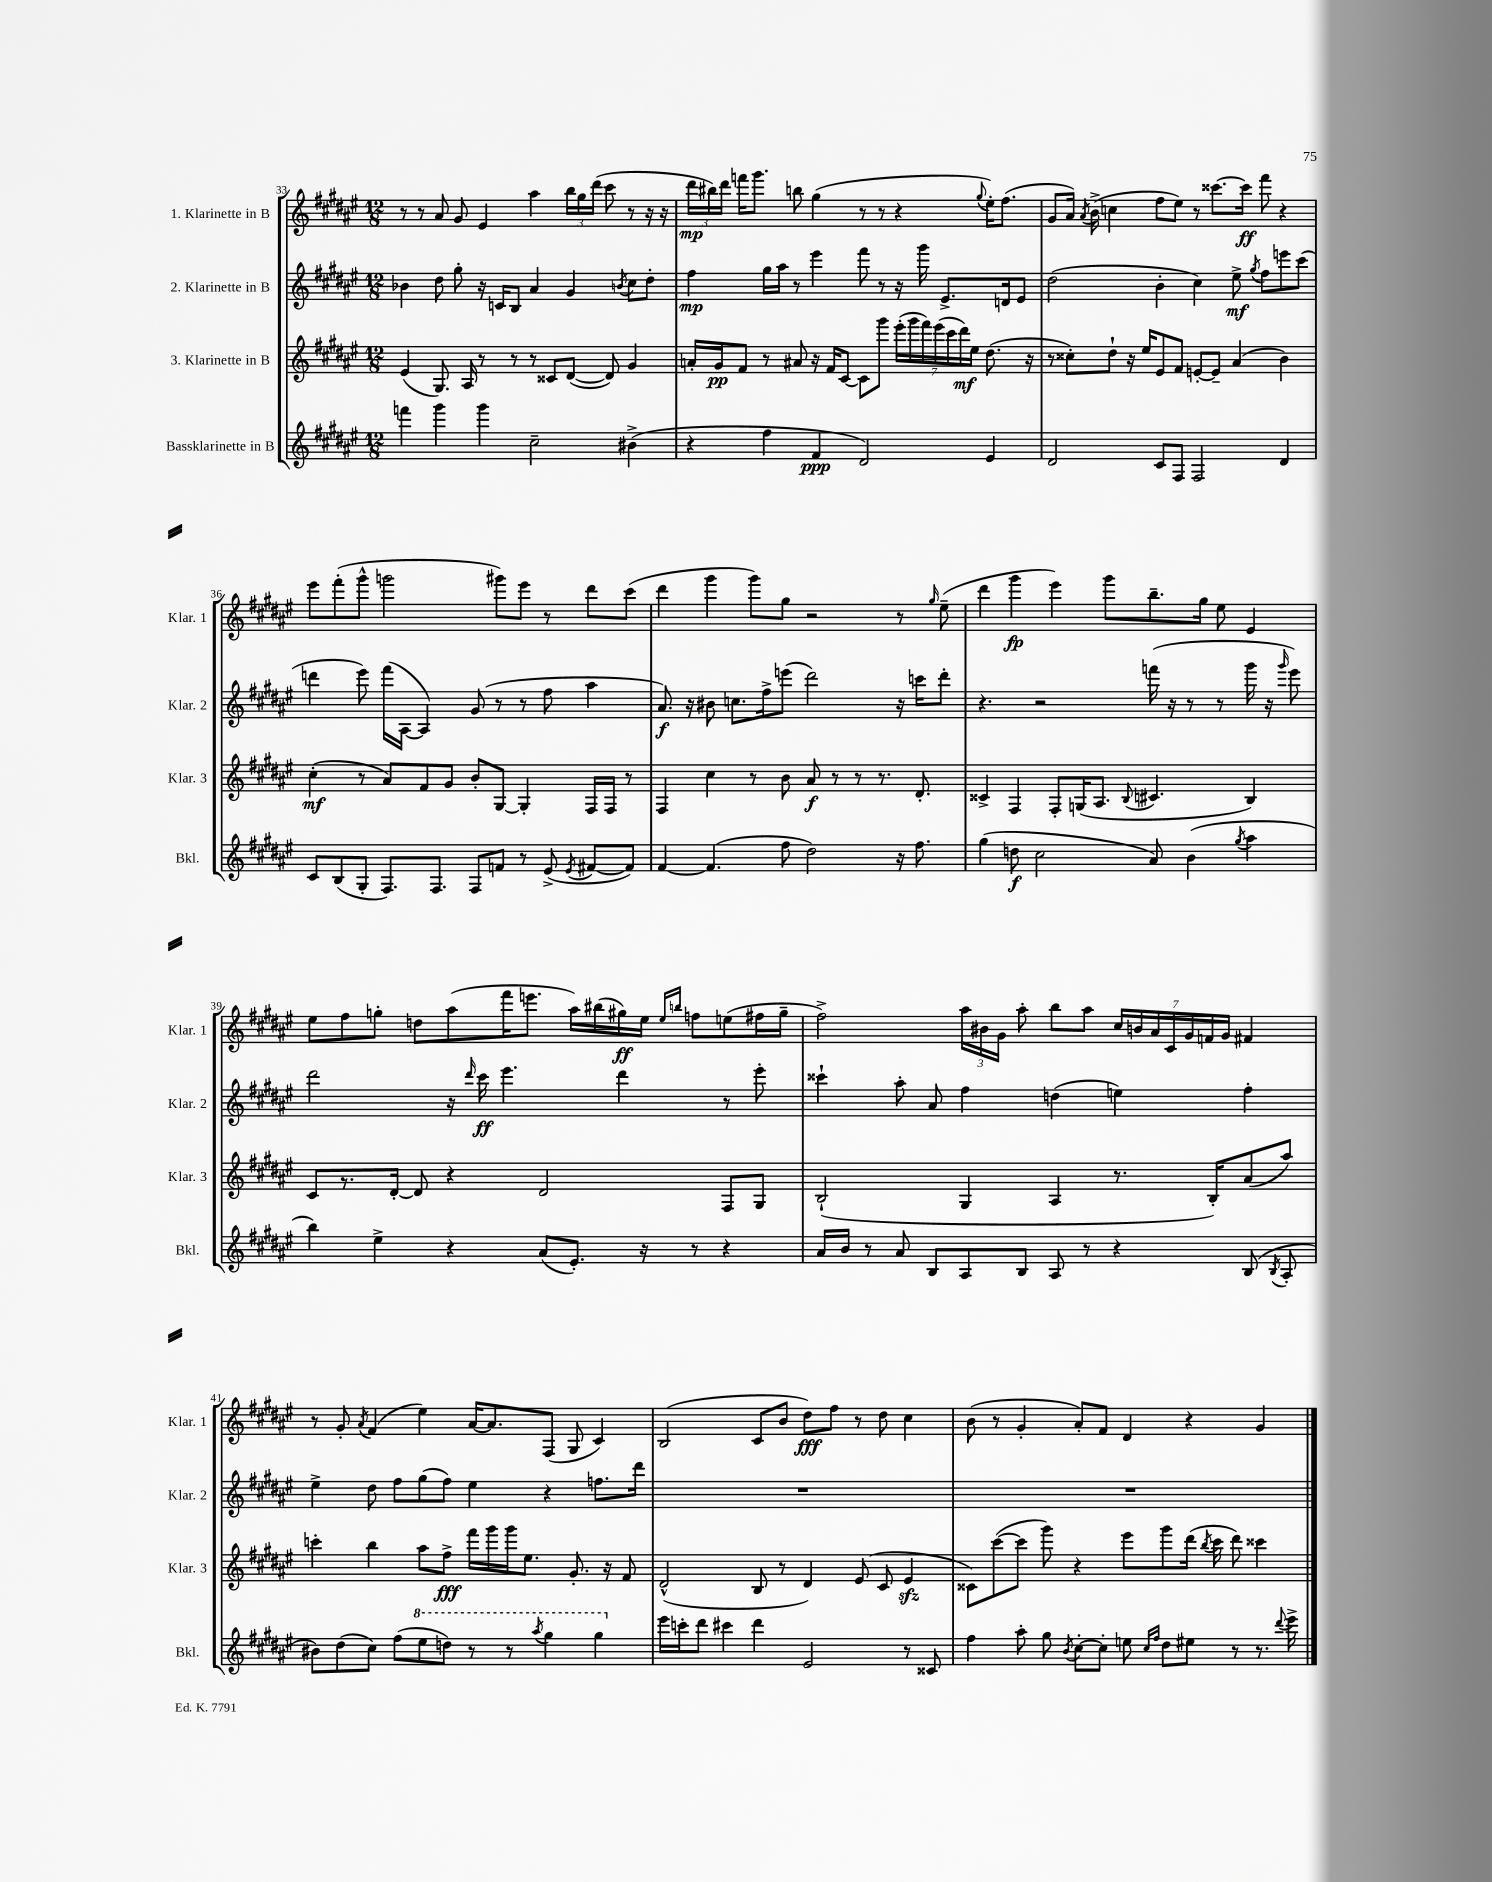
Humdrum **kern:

**kern	**kern	**kern	**kern
*staff4	*staff3	*staff2	*staff1
*clefG2	*clefG2	*clefG2	*clefG2
*k[f#c#g#d#a#e#]	*k[f#c#g#d#a#e#]	*k[f#c#g#d#a#e#]	*k[f#c#g#d#a#e#]
*M12/8	*M12/8	*M12/8	*M12/8
4fff	(4e#	4b-	8r
.	.	.	8r
4ggg#	8.G#)	8dd#	8a#
.	.	8gg#'	8g#
.	16A#	.	.
4ggg#	8r	16r	4e#
.	.	16c	.
.	8r	8B	.
2cc#~	8r	4a#	4aa#
.	8c##	.	.
.	([8d#	4g#	24bb
.	.	.	24gg#
.	.	.	(24ddd#
.	8d#])	.	8ccc#
.	.	8qb	.
(4b#^	4g#	8cc#	8r
.	.	8dd#'	16r
.	.	.	16r
=	=	=	=
4r	16a'	4ff#	24ddd#
.	.	.	24bb#)
.	16g#	.	.
.	.	.	24ddd#
.	8f#	.	16fff
.	.	.	8.ggg#
4ff#	8r	16gg#	.
.	.	16aa#	.
.	8a#	8r	8bb
4f#	16r	4eee#	(4gg#
.	16f#	.	.
.	[8c#	.	.
2d#)	8c#]	8fff#	8r
.	8ggg#	8r	8r
.	(28eee#'	16r	4r
.	28ggg#	.	.
.	.	16ggg#	.
.	28fff#)	.	.
.	(28eee#	.	.
.	.	8.e#^	.
.	28ccc#	.	.
.	28ddd#)	.	.
.	28ee#	.	.
.	.	.	8qqgg#
4e#	(8.dd#	.	16ee#')
.	.	16d	(8.ff#
.	.	8e#	.
.	16r	.	.
=	=	=	=
2d#	8r	(2dd#	8g#
.	8cc##')	.	16a#)
.	.	.	8qa#
.	.	.	(16b^
.	8dd#`	.	4cc
.	16r	.	.
.	16ee#	.	.
8c#	8e#	4b'	8ff#
8F#	8f#	.	8ee#)
2F#	[8e'	4cc#)	8r
.	8e~]	.	[8.ccc##
.	(4a#	8ee#^	.
.	.	.	16ccc##]
.	.	8qgg#	.
.	.	8ff#	8fff#
4d#	4b)	8eee	4r
.	.	(8ccc#	.
=	=	=	=
8c#	(4cc#'	4ddd	8eee#
(8B	.	.	(8fff#'
8G#'	8r	8eee#)	8ggg#^^
8.F#)	8a#)	(16fff#	2ggg
.	.	[16A#	.
.	8f#	4A#])	.
8.F#	.	.	.
.	8g#	.	.
8F#	8b'	(8g#	.
8f	[8G#	8r	8ggg#)
8r	4G#']	8r	8eee#
(8e#^	.	8ff#	8r
8qe#	.	.	.
[8f#	16F#	4aa#	8ddd#
.	16F#	.	.
8f#])	8r	.	(8ccc#
=	=	=	=
[4f#	4F#	8.a#)	4ddd#
.	.	16r	.
(4.f#]	4cc#	8b#	4ggg#
.	.	8.cc	.
.	8r	.	8ggg#)
.	.	16ff#^	.
8ff#	8b	(8eee	8gg#
2dd#)	8a#	2ddd#)	2r
.	8r	.	.
.	8r	.	.
.	8.r	.	.
16r	.	16r	8r
8.ff#	8.d#'	16ccc	.
.	.	.	16qqgg#
.	.	8ddd#'	(8ee#~
=	=	=	=
(4gg#	4c##^	4.r	4ddd#
8dd	4F#	.	4ggg#
2cc#	.	2r	.
.	8F#'	.	4eee#)
.	(16G	.	.
.	8.A#	.	.
.	.	.	8ggg#
.	8qqB	.	.
8a#)	4.c#	(16fff	8.bb~
.	.	16r	.
(4b	.	8r	.
.	.	.	16gg#
.	.	8r	8ee#
8qgg#	.	.	.
4aa#	4B)	16ggg#	4e#
.	.	16r	.
.	.	16qqggg#	.
.	.	8eee#)	.
=	=	=	=
4bb)	8c#	2ddd#	8ee#
.	8.r	.	8ff#
4ee#^	.	.	8gg'
.	[16d#'	.	.
.	8d#]	.	8dd
4r	4r	16r	(8aa#
.	.	16qqddd#	.
.	.	16ccc#	.
.	.	4.eee#	16fff#
.	.	.	8.eee
(8a#	2d#	.	.
8.e#')	.	.	16aa#)
.	.	.	(16bb#
.	.	4ddd#	16gg#)
16r	.	.	16ee#
.	.	.	16qqee#
.	.	.	16qqbb
8r	.	.	8ff
4r	8F#	8r	(8ee
.	8G#	8eee#'	16ff#
.	.	.	16gg#~
=	=	=	=
16a#	(2B`	4ccc##`	2ff#^)
16b	.	.	.
8r	.	.	.
8a#	.	8aa#'	.
8B	.	8a#	.
8A#	4G#	4ff#	24aa#
.	.	.	24b#
.	.	.	24g#
8B	.	.	8aa#'
8A#	4A#	(4dd	8bb
8r	.	.	8aa#
4r	8.r	4ee)	28cc#
.	.	.	28b
.	.	.	28a#
.	.	.	28c#
.	.	.	28g#
.	.	.	28f
.	16B')	.	.
.	.	.	28g#
(8B	(8a#	4ff#'	4f#
8qB	.	.	.
8A#'	8aa#)	.	.
=	=	=	=
8b#)	4ccc'	4ee#^	8r
(8dd#	.	.	8g#'
.	.	.	8qa#
8cc#)	4bb	8dd#	(4f#
(8ff#	.	8ff#	.
8eee#	8aa#	(8gg#	4ee#)
8ddd)	8ff#^	8ff#)	.
8r	16fff#	4ee#	[16a#
.	16ggg#	.	8.a#]
8r	16ggg#	.	.
.	8.ee#	.	.
8qaaa#	.	.	.
4ggg#	.	4r	(8F#
.	8.g#'	.	8G#
4ggg#	.	8.ff	4c#)
.	16r	.	.
.	8f#	.	.
.	.	16ddd#	.
=	=	=	=
16eee#	(2d#^^	1.r	(2B
16ccc'	.	.	.
8ddd#	.	.	.
4ccc#	.	.	.
4ddd#	8B	.	8c#
.	8r	.	8b
2e#	4d#)	.	8dd#)
.	.	.	8ff#
.	(8e#	.	8r
.	8c#	.	8dd#
8r	4e#	.	4cc#
8c##	.	.	.
=	=	=	=
4ff#	8c##)	1.r	(8b
.	([8ccc#	.	8r
8aa#'	8ccc#]	.	4g#'
8gg#	8ggg#)	.	.
8qb	.	.	.
[8cc#'	4r	.	8a#')
8cc#']	.	.	8f#
8ee	8eee#	.	4d#
16qqcc#	.	.	.
16qqff#	.	.	.
8dd#	8ggg#	.	.
8ee#	(16ddd#	.	4r
.	8qbb	.	.
.	16ccc#	.	.
8r	8ddd#)	.	.
8.r	4ccc##	.	4g#
8qqddd#	.	.	.
16eee#^	.	.	.
==	==	==	==
*-	*-	*-	*-
